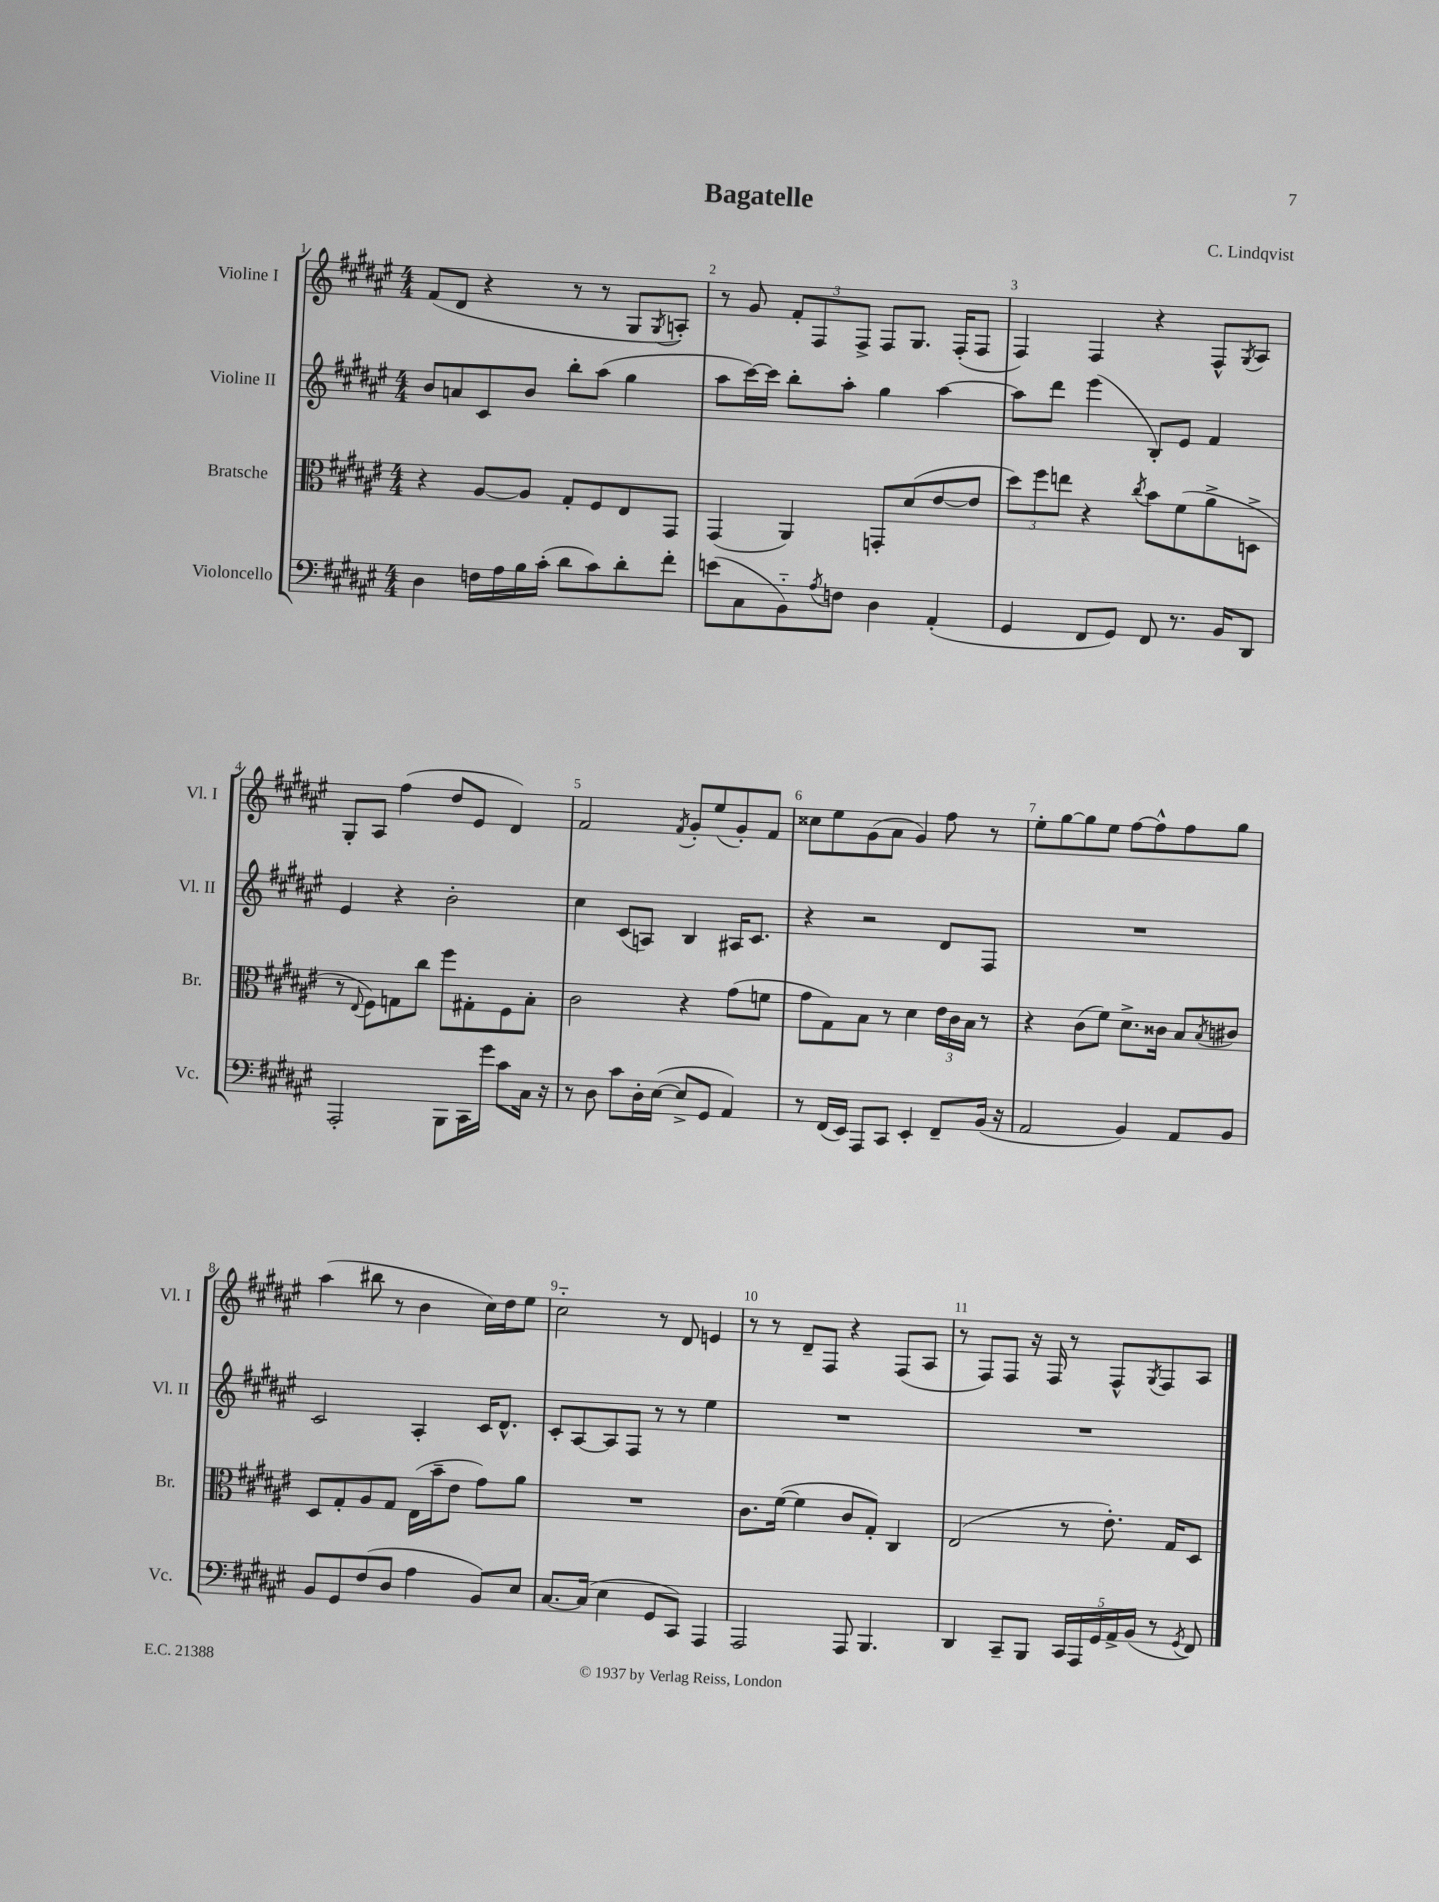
\header { title = "Bagatelle" composer = "C. Lindqvist" }
<<
\new StaffGroup <<
\new Staff = "s0" \with { instrumentName = "Violine I" shortInstrumentName = "Vl. I" } {
    \clef treble \key fis \major \numericTimeSignature \time 4/4
    fis'8( dis'8 r4 r8 r8 gis8 \acciaccatura { gis8 } a8-.) |
    r8 gis'8 \tuplet 3/2 { fis'8-. fis8 fis8-> } fis8 gis8. fis16-.( fis8 |
    fis4) fis4 r4 fis8-^ \acciaccatura { gis8 } ais8 |
    gis8-. ais8 fis''4( dis''8 eis'8 dis'4) |
    fis'2 \acciaccatura { fis'8 } gis'8-. eis''8( gis'8-.) fis'8 |
    cisis''8 eis''8 gis'8( ais'8 gis'4) fis''8 r8 |
    eis''8-. gis''8~ gis''8 eis''8 fis''8~ fis''8-^ fis''8 gis''8 |
    ais''4( bis''8 r8 b'4 cis''16) dis''16 eis''8 |
    cis''2-_ r8 dis'8 e'4 |
    r8 r8 dis'8-- fis8 r4 fis8( ais8 |
    r8 fis8) fis8 r16 fis16 r8 fis8-^ \acciaccatura { gis8 } fis8 ais8 \bar "|." |
}
\new Staff = "s1" \with { instrumentName = "Violine II" shortInstrumentName = "Vl. II" } {
    \clef treble \key fis \major \numericTimeSignature \time 4/4
    b'8 a'8 cis'8 b'8 b''8-. ais''8( gis''4 |
    ais''8 cis'''16~) cis'''16 b''8-. ais''8-. gis''4 ais''4~ |
    ais''8 dis'''8 eis'''4( b8-.) eis'8 fis'4 |
    eis'4 r4 b'2-. |
    cis''4 cis'8( a8) b4 ais16 cis'8. |
    r4 r2 dis'8 fis8 |
    R1 |
    cis'2 ais4-. cis'16 dis'8.-^ |
    cis'8-. ais8~ ais8 fis8 r8 r8 eis''4 |
    R1 |
    R1 \bar "|." |
}
\new Staff = "s2" \with { instrumentName = "Bratsche" shortInstrumentName = "Br." } {
    \clef alto \key fis \major \numericTimeSignature \time 4/4
    r4 ais8~ ais8 gis8-. fis8 eis8 gis,8 |
    gis,4( ais,4) g,8-. dis'8( eis'8~ eis'8 |
    \tuplet 3/2 { dis''8) fis''8 e''8 } r4 \acciaccatura { cis''8 } b'8 fis'8( ais'8-> d8-> |
    r8 \appoggiatura { eis8 } fis8) g8 cis''8 fis''8 gis8-. fis8 b8-. |
    cis'2 r4 gis'8( f'8 |
    gis'8 gis8) b8 r8 dis'4 \tuplet 3/2 { eis'16 cis'16 b16 } r8 |
    r4 cis'8( fis'8) dis'8.-> cisis'16 b8 \acciaccatura { b8 } cis'8 |
    dis8 gis8-. ais8 gis8 eis16( b'16-- eis'8 gis'8) ais'8 |
    R1 |
    cis'8. fis'16~( fis'4 cis'8 gis8-.) cis4 |
    eis2( r8 eis'8.-.) gis16 dis8 \bar "|." |
}
\new Staff = "s3" \with { instrumentName = "Violoncello" shortInstrumentName = "Vc." } {
    \clef bass \key fis \major \numericTimeSignature \time 4/4
    dis4 f16 ais16 b16 cis'16-.( dis'8 cis'8) dis'8-. fis'8-. |
    e'8( cis8 b,8-_) \acciaccatura { ais8 } f8 dis4 ais,4-.( |
    gis,4 fis,8 gis,8) fis,8 r8. b,16 dis,8 |
    ais,,2-. b,,8 cis,16 gis'16 cis'8 cis16 r16 |
    r8 dis8 cis'8 dis16-. eis16~( eis8-> gis,8 ais,4) |
    r8 fis,16( eis,16) ais,,8 cis,8 eis,4-. fis,8-- b,16( r16 |
    ais,2 b,4) ais,8 b,8 |
    b,8 gis,8 fis8( dis8 ais4 b,8) eis8 |
    cis8.~ cis16( eis4 gis,8 cis,8) ais,,4 |
    ais,,2 ais,,8 b,,4. |
    dis,4 cis,8-- b,,8 \tuplet 5/4 { cis,16 ais,,16 gis,16 ais,16-> b,16( } r8 \acciaccatura { gis,8 } fis,8) \bar "|." |
}
>>
>>
\layout { \context { \Score \override BarNumber.break-visibility = ##(#f #t #t) barNumberVisibility = #all-bar-numbers-visible } }
